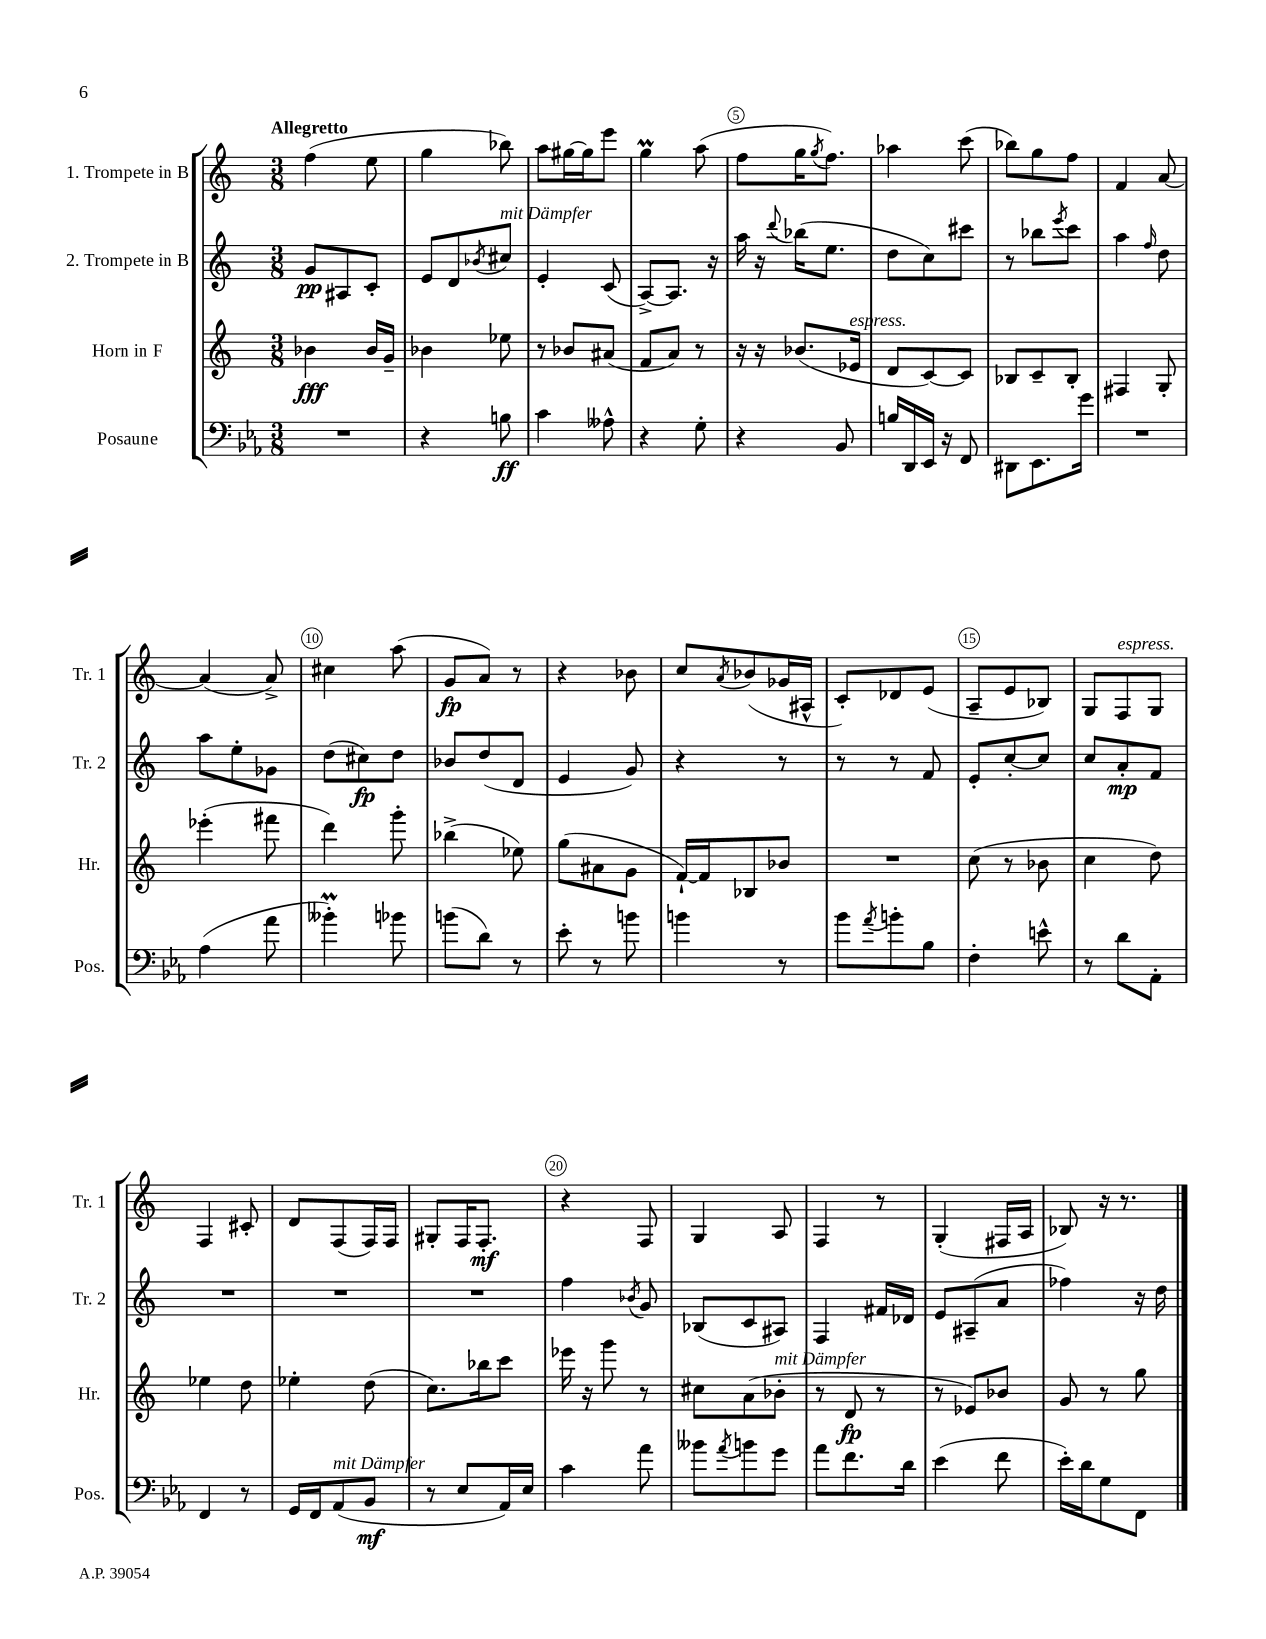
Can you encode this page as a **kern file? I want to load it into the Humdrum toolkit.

**kern	**kern	**kern	**kern
*staff4	*staff3	*staff2	*staff1
*clefF4	*clefG2	*clefG2	*clefG2
*k[b-e-a-]	*k[]	*k[]	*k[]
*M3/8	*M3/8	*M3/8	*M3/8
4.r	4b-\	8g/L	(4ff\
.	.	8A#/	.
.	16b-/LL	8c'/J	8ee\
.	16g~/JJ	.	.
=	=	=	=
4r	4b-\	8e/L	4gg\
.	.	8d/	.
.	.	8qb-/	.
8B\	8ee-\	8cc#/J	8bb-\)
=	=	=	=
4c\	8r	4e'/	8aa\L
.	8b-/L	.	[16gg#\L
.	.	.	16gg#\]J
8A--^^\	(8a#/J	(8c/	8eee\J
=	=	=	=
4r	8f/L	[8A^/L)	4gg\
.	8a/J)	8.A/]J	.
8G'\	8r	.	(8aa\
.	.	16r	.
=	=	=	=
4r	16r	16aa\	8ff\L
.	16r	16r	.
.	.	8qqddd/	.
.	(8.b-/L	(16bb-\LK	16gg\K
.	.	.	8qgg/
.	.	8.ee\J	8.ff\J)
8BB-/	.	.	.
.	16e-/Jk	.	.
=	=	=	=
16B/LL	8d/L	8dd\L	4aa-\
16DD/	.	.	.
16EE-/JJ	[8c/)	8cc\)	.
16r	.	.	.
8FF/	8c/]J	8ccc#\J	(8ccc\
=	=	=	=
8DD#\L	8B-/L	8r	8bb-\L)
8.EE-\	8c~/	8bb-\L	8gg\
.	.	8qeee/	.
.	8B-'/J	8ccc\J	8ff\J
16g\Jk	.	.	.
=	=	=	=
4.r	4F#/	4aa\	4f/
.	.	16qqff/	.
.	8G'/	8dd\	[8a/
=	=	=	=
(4A-\	(4eee-'\	8aa\L	(4a/]
.	.	8ee'\	.
8a-\	8fff#\	8g-\J	8a^/)
=	=	=	=
4b--'\)	4ddd\)	(8dd\L	4cc#\
.	.	8cc#\)	.
8b-\	8ggg'\	8dd\J	(8aa\
=	=	=	=
(8b\L	(4bb-^\	8b-/L	8g/L
8d\J)	.	(8dd/	8a/J)
8r	8ee-\)	8d/J	8r
=	=	=	=
8e-'\	(8gg\L	4e/	4r
8r	8a#\	.	.
8b\	8g\J	8g/)	8b-\
=	=	=	=
4b\	[16f`/LL)	4r	8cc/L
.	16f/]J	.	.
.	.	.	8qa/
.	8B-/	.	(8b-/
8r	8b-/J	8r	16g-/L
.	.	.	16A#^^/JJ
=	=	=	=
8b-\L	4.r	8r	8c'/L)
8qa-/	.	.	.
8b'\	.	8r	8d-/
8B-\J	.	8f/	(8e/J
=	=	=	=
4F'\	(8cc\	8e'/L	8A~/L
.	8r	[8cc'/	8e/
8e^^\	8b-\	8cc/]J	8B-/J)
=	=	=	=
8r	4cc\	8cc/L	8G/L
8d\L	.	8a'/	8F/
8AA-'\J	8dd\)	8f/J	8G/J
=	=	=	=
4FF/	4ee-\	4.r	4F/
8r	8dd\	.	8c#'/
=	=	=	=
16GG/LL	4ee-'\	4.r	8d/L
16FF/J	.	.	.
(8AA-/	.	.	(8F/
8BB-/J	(8dd\	.	16F/L)
.	.	.	16F/JJ
=	=	=	=
8r	8.cc\L)	4.r	8G#'/L
8E-/L	.	.	16F/K
.	16bb-\k	.	8.F'/J
16AA-/L)	8ccc\J	.	.
16E-/JJ	.	.	.
=	=	=	=
4c\	16eee-\	4ff\	4r
.	16r	.	.
.	8ggg\	.	.
.	.	8qb-/	.
8a-\	8r	8g/	8F/
=	=	=	=
8b--\L	8cc#\L	(8B-/L	4G/
8qa-/	.	.	.
8b\	(8a\	8c/	.
8g\J	8b-'\J	8A#/J)	8A/
=	=	=	=
8a-\L	8r	4F/	4F/
8.f\	8d/	.	.
.	8r	16f#/LL	8r
16d\Jk	.	16d-/JJ	.
=	=	=	=
(4e-\	8r	8e/L	(4G'/
.	8e-/L)	(8A#~/	.
8f\	8b-/J	8a/J	16F#/LL
.	.	.	16A/JJ
=	=	=	=
16e-'\LL)	8g/	4ff-\)	8B-/)
16d\J	.	.	.
8G\	8r	.	16r
.	.	.	8.r
8FF\J	8gg\	16r	.
.	.	16dd\	.
==	==	==	==
*-	*-	*-	*-
